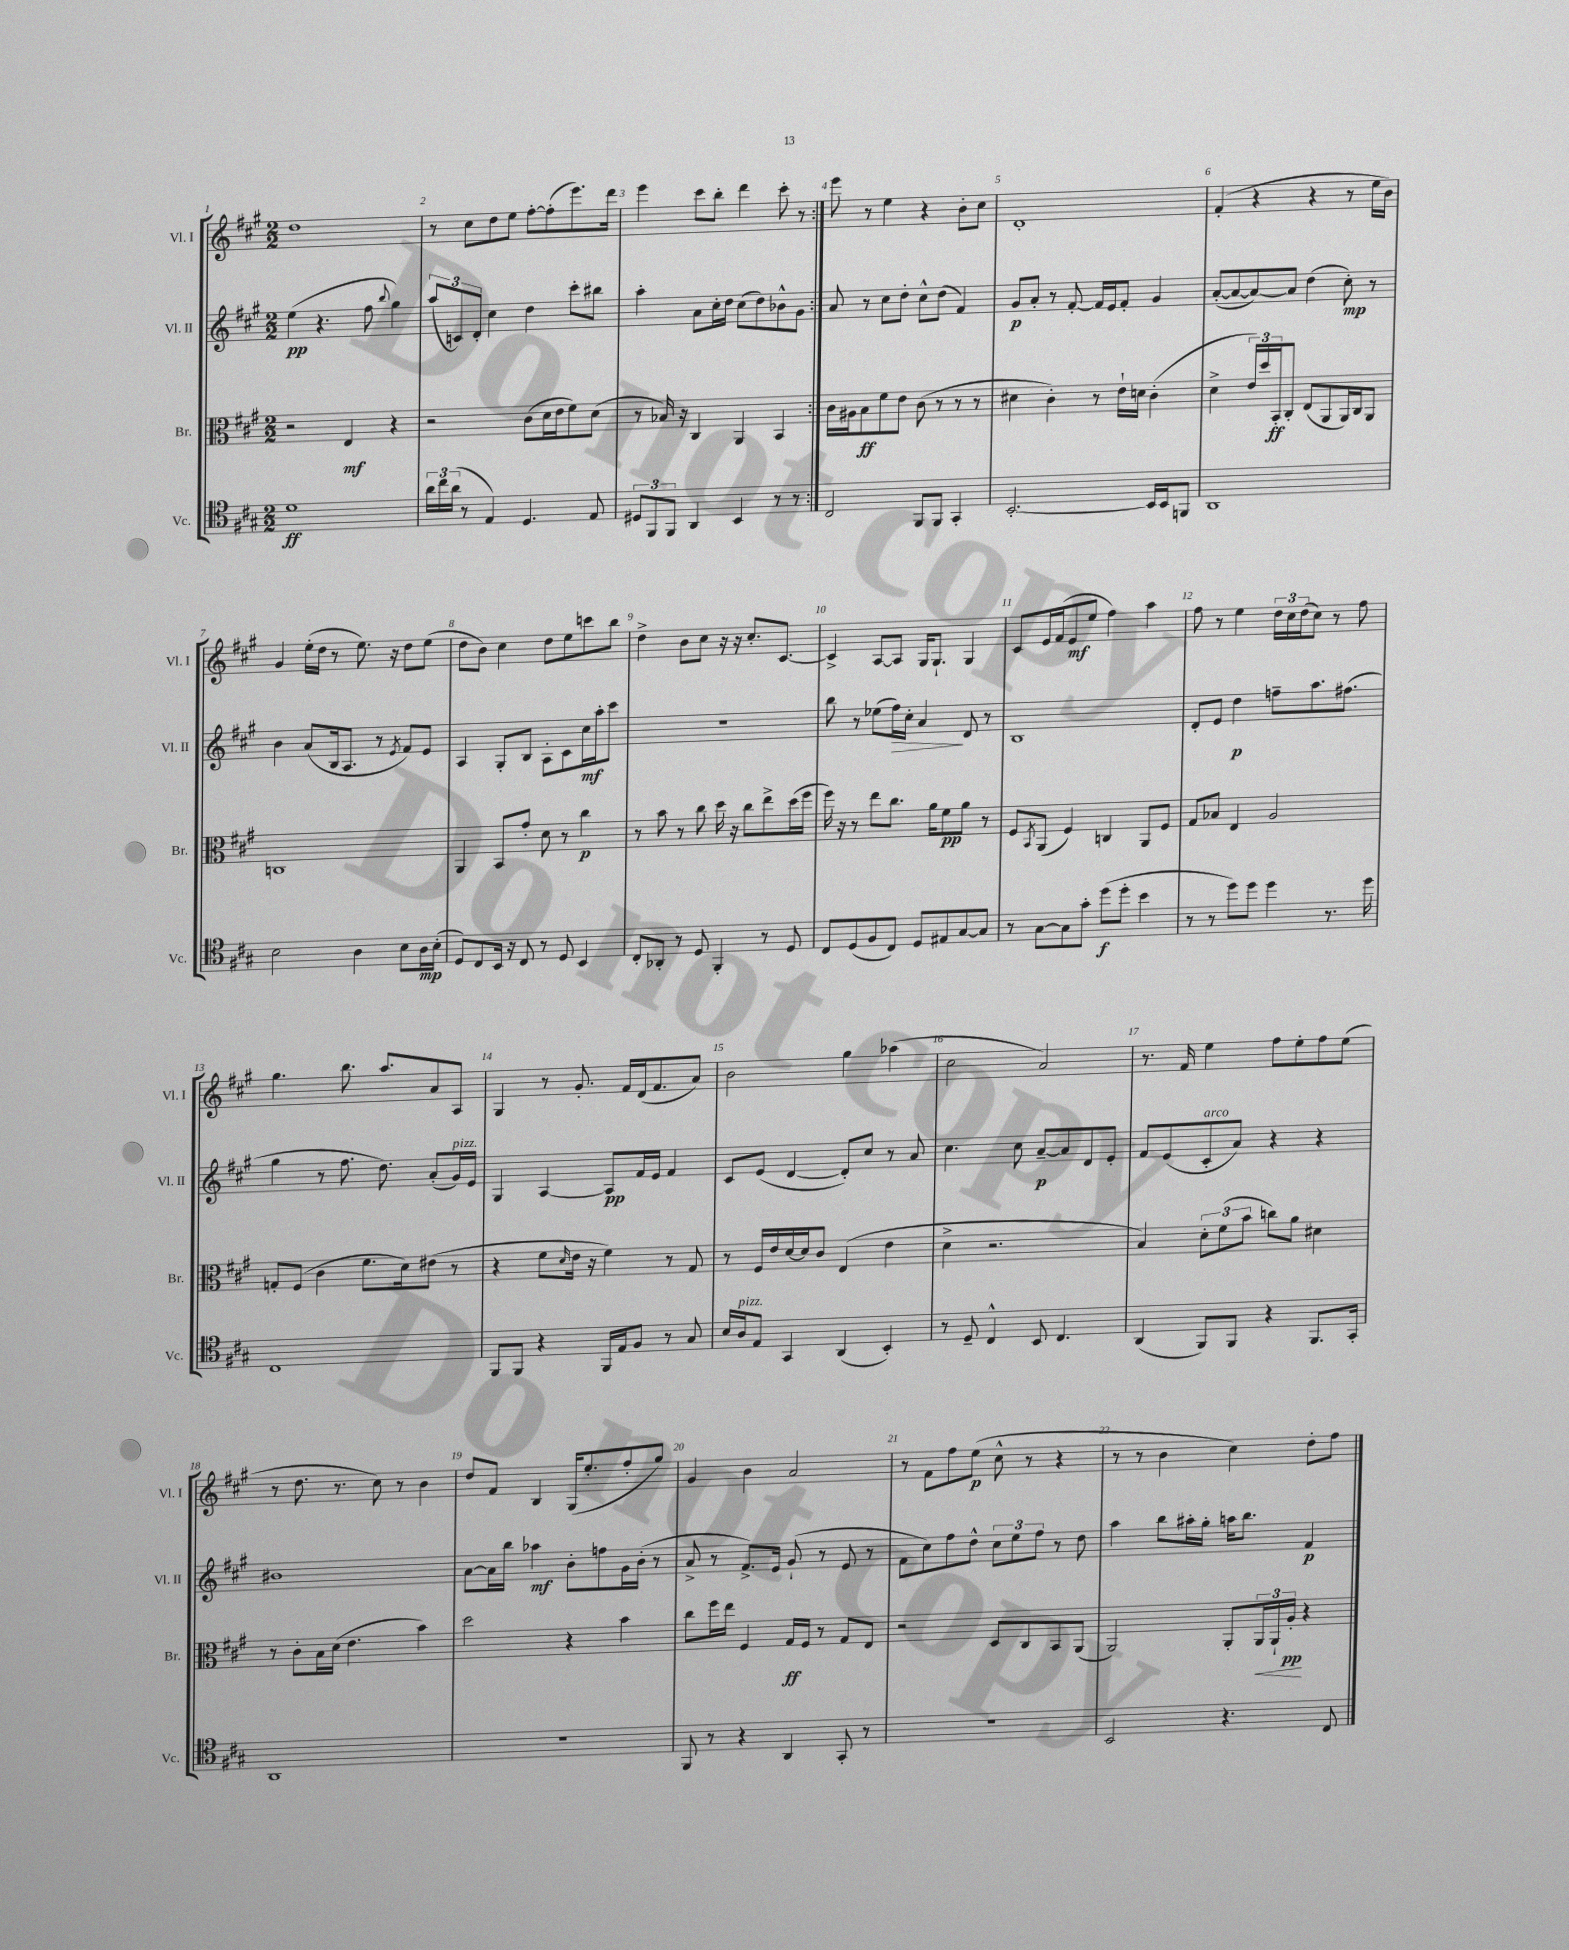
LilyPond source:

<<
\new StaffGroup <<
\new Staff = "s0" \with { instrumentName = "Vl. I" shortInstrumentName = "Vl. I" } {
    \clef treble \key a \major \numericTimeSignature \time 2/2
    \repeat volta 2 { d''1 |
    r8 cis''8 d''8 e''8 fis''8~-. fis''8-.( e'''8.) d'''16 |
    e'''4 cis'''8 b''8-. d'''4 cis'''8-. r8 | }
    e'''8 r8 e''4 r4 b'8-. cis''8 |
    d'1-. |
    fis'4-.( r4 r4 r8 e''16 b'16) |
    gis'4 e''16-.( d''16 r8 e''8.) r16 d''8 e''8( |
    d''8 b'8) cis''4 d''8 e''8 c'''8 b''8 |
    d''4-> b'8 cis''8 r16 r16 cis''8.-. cis'8.~ |
    cis'4-> a8~ a8 gis16 gis8.-! gis4 |
    cis'8 e'16 fis'16( e'8\mf e''8 fis''4) a''4 |
    fis''8 r8 e''4 \tuplet 3/2 { d''16 cis''16 d''16( } cis''8) r8 fis''8 |
    gis''4. b''8. a''8. a'8 a8 |
    gis4 r8 gis'8.-. fis'16 d'16( fis'8. a'8) |
    b'2 gis''4 aes''4( |
    cis''2 a'2) |
    r8. fis'16 e''4 fis''8 e''8-. fis''8 e''8( |
    r8 d''8. r8. cis''8) r8 b'4 |
    d''8 fis'8 b4 gis16( e''8.-. fis''8-. gis''8) |
    gis'4 b'4 a'2 |
    r8 fis'8 fis''8 e''8\p( cis''8-^ r8 r4 |
    r8 r8 b'4 cis''4) d''8-. fis''8 \bar "|." |
}
\new Staff = "s1" \with { instrumentName = "Vl. II" shortInstrumentName = "Vl. II" } {
    \clef treble \key a \major \numericTimeSignature \time 2/2
    \repeat volta 2 { e''4\pp( r4. fis''8 \appoggiatura { b''8 } gis''4) |
    \tuplet 3/2 { a''8( c'8) d'8-. } cis''4 d''4 cis'''8-. bis''8 |
    a''4-. a'8 cis''16-. d''16 cis''8( d''8) bes'8-^ gis'8 | }
    a'8 r8 cis''8 d''8-. cis''8-^ d''8( fis'4) |
    gis'8\p a'8-. r8 fis'8~-. fis'16 e'16 fis'8-. gis'4 |
    a'8~-.( a'8~ a'8~) a'8 d''4( cis''8-.\mp) r8 |
    b'4 a'8( b16 a8. r8 \acciaccatura { e'8 } fis'8) e'8 |
    a4 gis8-. b8 a8-. cis'8 cis''16\mf a''16-. cis'''8 |
    r1 |
    b''8 r8 ees''8( fis''16\>) cis''16-. a'4\! d'8 r8 |
    b1 |
    d'8-. e'8 d''4\p f''8-- a''8. fis''8.( |
    gis''4 r8 fis''8. d''8.) a'8-.( gis'16^\markup { \italic "pizz." }) e'16 |
    gis4 a4~ a8\pp fis'16 e'16 fis'4 |
    cis'8 e'8( d'4~ d'8-.) cis''8 r8 a'8 |
    cis''4. cis''8 a'8~--\p a'8 d'8 e'8-. |
    fis'8 e'8( cis'8-.^\markup { \italic "arco" } a'8) r4 r4 |
    bis'1 |
    a'8~ a'16 b''16 aes''4\mf b'8-. f''8 gis'16 b'16-.( r8 |
    a'8-> r8 fis'8.->) e'16 gis'8-!( r8 e'8 r8 |
    fis'8 cis''8) fis''8 d''8-^ \tuplet 3/2 { cis''8 e''8 fis''8 } r8 d''8 |
    a''4 b''8 ais''16-. gis''16-. a''16 b''8. fis'4\p \bar "|." |
}
\new Staff = "s2" \with { instrumentName = "Br." shortInstrumentName = "Br." } {
    \clef alto \key a \major \numericTimeSignature \time 2/2
    \repeat volta 2 { r2 e4\mf r4 |
    r2 cis'8( d'16 e'16 fis'8) d'8( |
    r8 bes16) r16 cis4 a,4 b,4 | }
    cis'16 ais16 b8\ff fis'8 e'8 cis'8( r8 r8 r8 |
    dis'4 cis'4-.) r8 e'16-! d'16 cis'4-.( |
    d'4-> \tuplet 3/2 { e'16) d''16 b,16-.\ff } cis8-. e8( a,8 a,16) cis16 a,8 |
    c1 |
    a,4 b,8 gis'8-. d'8 r8 cis''4\p |
    r8 b'8 r8 cis''8 d''16 r16 cis''8 e''8-> d''16( fis''16 |
    fis''16) r16 r8 e''8 cis''8. a'16 fis'8\pp a'8 r8 |
    fis8 \acciaccatura { b,8 } a,8( fis4) c4 a,8 fis8 |
    gis8 bes8 e4 a2 |
    g8-. fis8( cis'4 fis'8. d'16) eis'8( r8 |
    r4 fis'8 \grace { d'16 } e'16 r16 fis'4) r8 gis8 |
    r8 fis16 e'16 d'16~ d'16 cis'8 e4( e'4 |
    d'4-> r2. |
    b4) \tuplet 3/2 { d'8-. fis'8( b'8 } c''8) a'8 dis'4 |
    r8 cis'8-. b16 d'16( e'4. b'4) |
    d''2 r4 b'4 |
    cis''8 fis''16 e''16 fis4 gis16\ff fis16 r8 gis8 e8 |
    r2 d8 cis8 b,8 a,8( |
    a,2) a,8-. \tuplet 3/2 { a,16\< a,16-! a16-.\pp\! } r4 \bar "|." |
}
\new Staff = "s3" \with { instrumentName = "Vc." shortInstrumentName = "Vc." } {
    \clef tenor \key a \major \numericTimeSignature \time 2/2
    \repeat volta 2 { d'1\ff |
    \tuplet 3/2 { a'16 cis''16 a'16( } r8 e4) d4. e8 |
    \tuplet 3/2 { dis8 fis,8 fis,8 } a,4 b,4 r8 r8 | }
    cis2 fis,8 fis,8 gis,4-. |
    b,2.~-. b,16 b,16 f,8 |
    a,1 |
    b2 a4 b8 a16\mp b16-.( |
    d8) cis8 b,16 r16 cis8 r8 d8 b,4 |
    cis8-. aes,8-. r8 d8 fis,4-. r8 d8 |
    cis8 d8( fis8 cis8) d8 eis8 gis8~ gis8 |
    r8 gis8~ gis8 gis'8-. d''8\f( d''8-. b'4 |
    r8 r8 d''8) d''8 d''4 r8. d''16 |
    cis1 |
    fis,8 fis,8 r4 fis,16 e16 fis8 r8 gis8 |
    b16 a16^\markup { \italic "pizz." } e8 gis,4 a,4( b,4-.) |
    r8 d8-- cis4-^ b,8 cis4. |
    a,4( fis,8) fis,8 r4 fis,8. gis,16-. |
    a,1 |
    r1 |
    fis,8 r8 r4 a,4 gis,8-. r8 |
    r1 |
    b,2 r4. cis8 \bar "|." |
}
>>
>>
\layout { \context { \Score \override BarNumber.break-visibility = ##(#f #t #t) barNumberVisibility = #all-bar-numbers-visible } }
